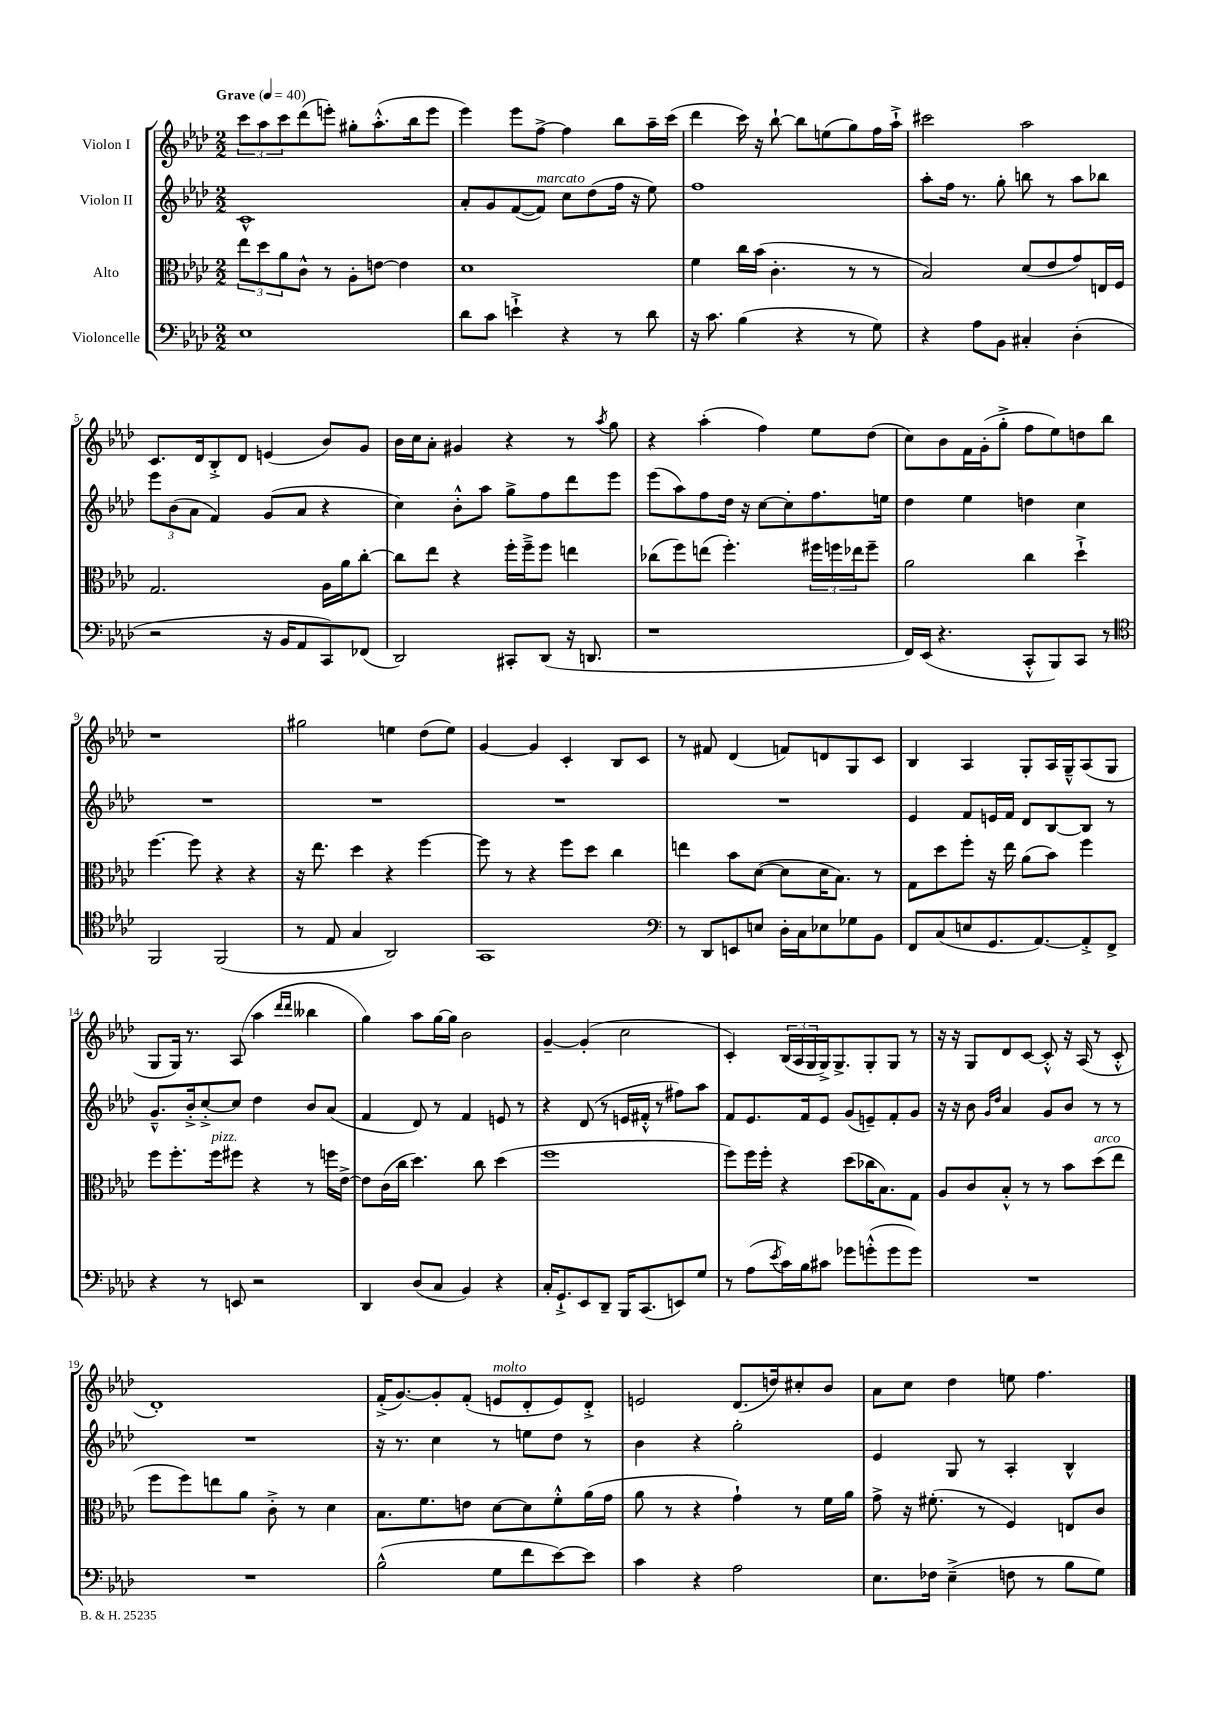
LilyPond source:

<<
\new StaffGroup <<
\new Staff = "s0" \with { instrumentName = "Violon I" } {
    \clef treble \key aes \major \numericTimeSignature \time 2/2 \tempo "Grave" 4 = 40
    \tuplet 3/2 { c'''8 aes''8 c'''8 } des'''8( e'''8-.) gis''8-. aes''8.-.-^( bes''16 e'''8 |
    ees'''4) ees'''8 f''8~-> f''4 bes''8 aes''16-- c'''16( |
    des'''4 c'''16) r16 bes''8~-! bes''8 e''8( g''8) f''16 aes''16-!-> |
    cis'''2 aes''2 |
    c'8. des'16 bes8-.-> des'8 e'4( bes'8) g'8 |
    bes'16 c''16 aes'8-. gis'4 r4 r8 \acciaccatura { aes''8 } g''8 |
    r4 aes''4-.( f''4) ees''8 des''8( |
    c''8) bes'8 f'16 g'16-.( g''8-.-> f''8 ees''8) d''8 bes''8 |
    r1 |
    gis''2 e''4 des''8( e''8) |
    g'4~ g'4 c'4-. bes8 c'8 |
    r8 fis'8 des'4( f'8) d'8 g8 c'8 |
    bes4 aes4 g8-. aes16 g16---^ aes8( g8 |
    g8 g16) r8. aes8( aes''4 \grace { des'''16 des'''16 } beses''4 |
    g''4) aes''8 g''16~ g''16 bes'2 |
    g'4~-- g'4-.( c''2 |
    c'4-.) \tuplet 3/2 { bes16( aes16 g16 } g16->) g8.-> g8-. g8 r8 |
    r16 r16 g8 des'8 c'8~ c'8-.-^ r16 aes16( r8 c'8-.-^ |
    des'1-.) |
    f'16-.->( g'8.~) g'8-. f'8-.( e'8^\markup { \italic "molto" } des'8-. e'8) des'8-.-> |
    e'2 des'8.( d''16) cis''8-. bes'8 |
    aes'8 c''8 des''4 e''8 f''4. \bar "|." |
}
\new Staff = "s1" \with { instrumentName = "Violon II" } {
    \clef treble \key aes \major \numericTimeSignature \time 2/2
    c'1-^ |
    aes'8-. g'8 f'8~( f'8^\markup { \italic "marcato" }) c''8 des''8( f''16 r16 ees''8) |
    f''1 |
    aes''8-. f''16 r8. g''8-. b''8 r8 aes''8 bes''8 |
    \tuplet 3/2 { ees'''8 bes'8( aes'8 } f'4) g'8( aes'8 r4 |
    c''4) bes'8-.-^ aes''8 g''8-> f''8 des'''8 ees'''8 |
    ees'''8( aes''8) f''8 des''16 r16 c''8~ c''8-. f''8. e''16 |
    des''4 ees''4 d''4 c''4 |
    R1 |
    R1 |
    R1 |
    R1 |
    ees'4 f'8 e'16 f'16 des'8 bes8~ bes8 r8 |
    g'8.---^ bes'16-.-> c''8~-.-> c''8 des''4 bes'8 aes'8( |
    f'4 des'8) r8 f'4 e'8 r8 |
    r4 des'8( r8 e'16 fis'16-.-^ r8 fis''8) aes''8 |
    f'8 ees'8. f'16 ees'8 g'8( e'8--) f'8-. g'8 |
    r16 r16 bes'8 \grace { g'16 des''16 } aes'4 g'8 bes'8 r8 r8 |
    R1 |
    r16 r8. c''4 r8 e''8 des''8 r8 |
    bes'4 r4 g''2-. |
    ees'4 g8 r8 aes4-. bes4-^ \bar "|." |
}
\new Staff = "s2" \with { instrumentName = "Alto" } {
    \clef alto \key aes \major \numericTimeSignature \time 2/2
    \tuplet 3/2 { ees''8 des''8 aes'8 } c'8-^ r8 aes8-. e'8~ e'4 |
    des'1 |
    f'4 c''16 bes'16( c'4.-. r8 r8 |
    bes2) des'8( ees'8 g'8) e16 f16 |
    g2. aes16 aes'16 c''8~-. |
    c''8 ees''8 r4 f''16-. f''16---> f''8 e''4 |
    ces''8( f''8) e''8( f''4.-.) \tuplet 3/2 { fis''16 f''16 ees''16 } f''8-- |
    aes'2 c''4 des''4-!-> |
    f''4.~ f''8 r4 r4 |
    r16 ees''8. des''4 r4 f''4~ |
    f''8 r8 r4 f''8 des''8 c''4 |
    e''4 bes'8 des'8~( des'8 des'16 bes8.) r8 |
    g8 des''8 f''8-. r16 ees''16 aes'8( bes'8) f''4 |
    f''8 f''8.-. f''16^\markup { \italic "pizz." } fis''8 r4 r8 f''16 ees'16~-> |
    ees'8 c'16( c''16 des''4.) c''8 des''4( |
    f''1 |
    f''8) f''16 f''16-. r4 des''8( ces''16 bes8.) g8 |
    aes8 c'8 bes8-.-^ r8 r8 bes'8 des''8^\markup { \italic "arco" }( ees''8 |
    f''8 f''8) e''8 aes'8 c'8-.-> r8 des'4 |
    bes8. f'8. e'8 des'8~ des'8 f'8-.-^ aes'16( g'16 |
    aes'8 r8 r4 g'4-!) r8 f'16 aes'16 |
    g'8-> r16 fis'8.-.( r8 f4) e8 c'8 \bar "|." |
}
\new Staff = "s3" \with { instrumentName = "Violoncelle" } {
    \clef bass \key aes \major \numericTimeSignature \time 2/2
    ees1 |
    des'8 c'8 e'4-!-> r4 r8 des'8 |
    r16 c'8. bes4( r4 r8 g8) |
    r4 aes8 bes,8 cis4-. des4-.( |
    r2 r16 bes,16 aes,8 c,8) fes,8( |
    des,2) cis,8-. des,8( r16 d,8. |
    r1 |
    f,16) ees,16( r4. c,8-.-^ bes,,8) c,8 r8 |
    \clef tenor f,2 f,2( |
    r8 ees8 g4 aes,2) |
    g,1 |
    \clef bass r8 des,8 e,8 e8 des16-. c16 ees8 ges8 bes,8 |
    f,8 c8( e8 g,8. aes,8.~) aes,8-.-> f,8-> |
    r4 r8 e,8 r2 |
    des,4 des8( c8 bes,4) r4 |
    c16-. g,8.-!-> ees,8 des,8-- bes,,16 c,8.( e,8) g8 |
    r8 aes8( \acciaccatura { ees'8 } c'16) bes16 cis'8 ges'8 g'8-.-^( g'8 g'8) |
    R1 |
    R1 |
    bes2-^( g8 f'8 ees'8~) ees'8 |
    c'4 r4 aes2 |
    ees8. fes16 ees4--->( f8 r8 bes8 g8) \bar "|." |
}
>>
>>
